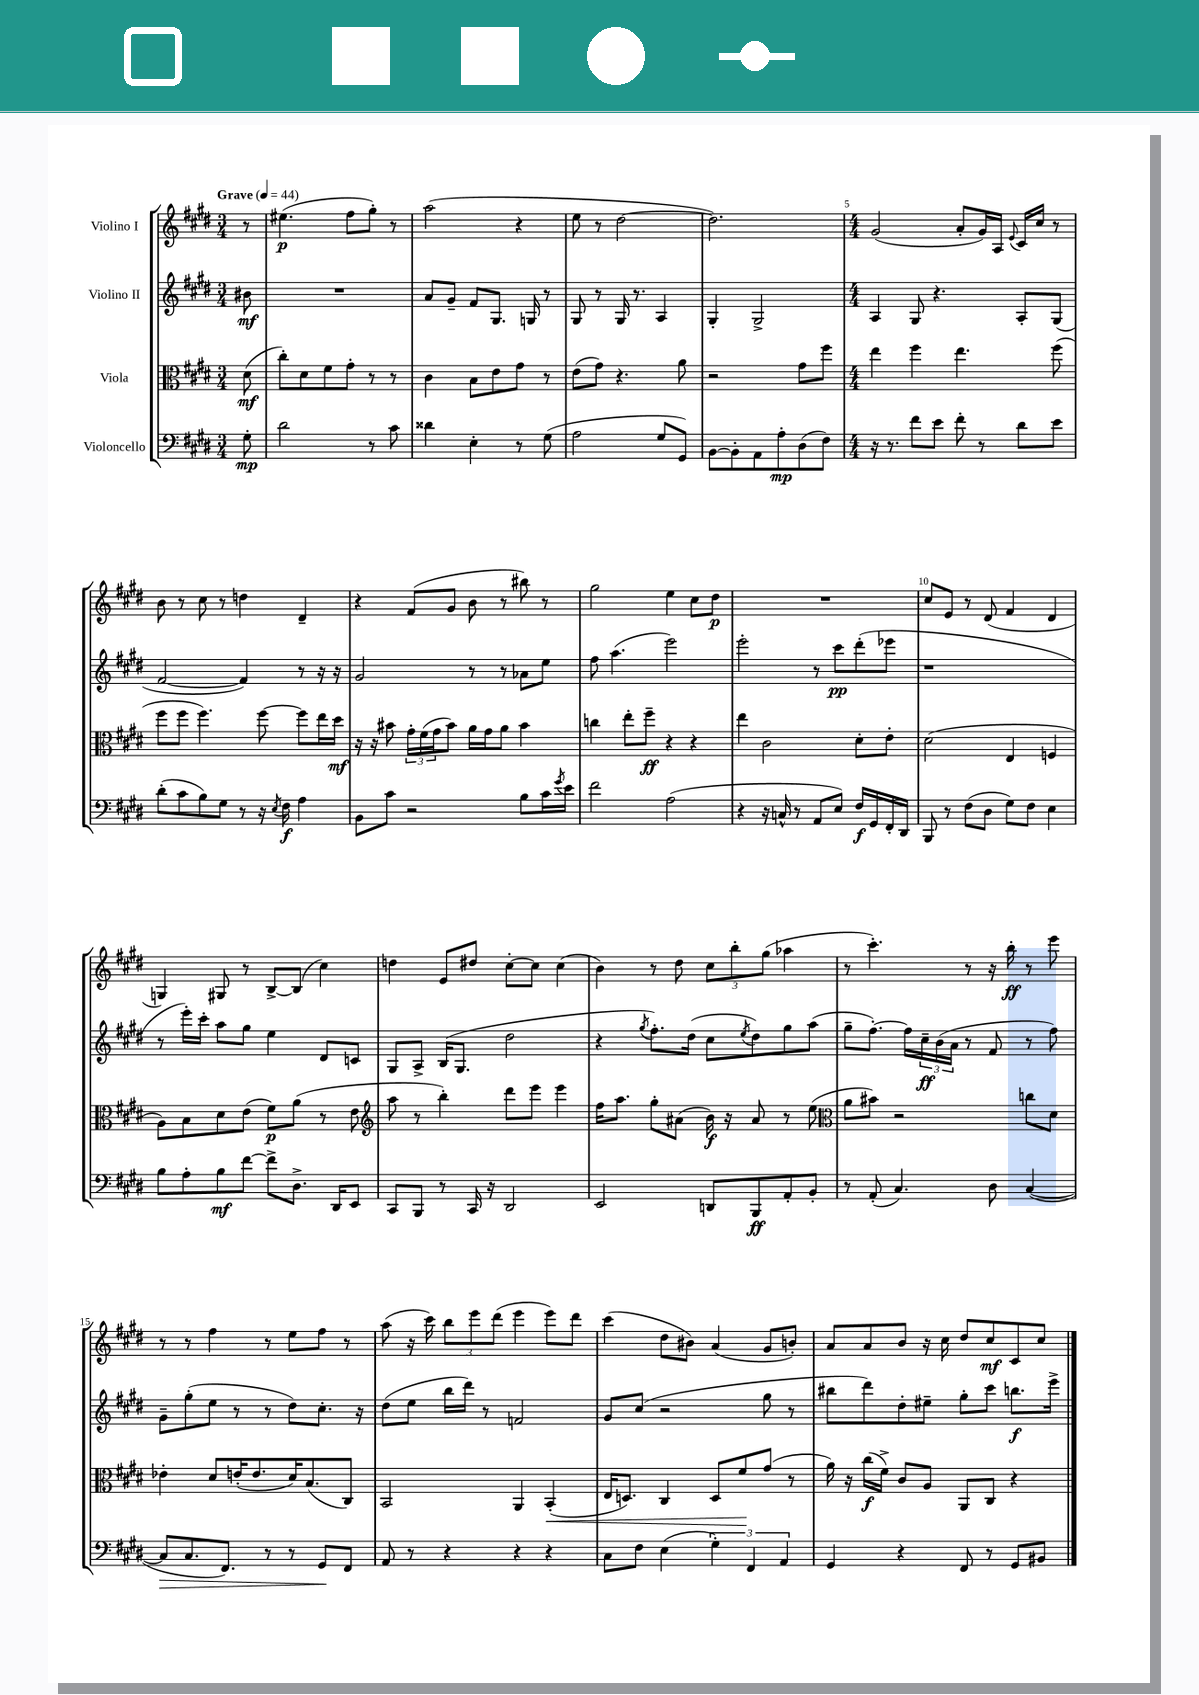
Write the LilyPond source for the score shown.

<<
\new StaffGroup <<
\new Staff = "s0" \with { instrumentName = "Violino I" } {
    \clef treble \key e \major \numericTimeSignature \time 3/4 \partial 8 \tempo "Grave" 4 = 44
    r8 |
    eis''4.\p( fis''8 gis''8-.) r8 |
    a''2( r4 |
    e''8 r8 dis''2~ |
    dis''2.) |
    \numericTimeSignature \time 4/4 gis'2( a'8-. gis'16) a16 \appoggiatura { e'8 } cis'16 cis''16 r8 |
    b'8 r8 cis''8 r8 d''4 dis'4-- |
    r4 fis'8( gis'8 b'8 r8 bis''8) r8 |
    gis''2 e''4 cis''8 dis''8\p |
    R1 |
    cis''8 e'8 r8 dis'8( fis'4 dis'4 |
    g4) gis8 r8 b8~-> b8( cis''4) |
    d''4 e'8 dis''8 cis''8~-. cis''8 cis''4( |
    b'4) r8 dis''8 \tuplet 3/2 { cis''8 b''8-. gis''8( } aes''4 |
    r8 cis'''4.-.) r8 r16 b''16-.\ff r8 e'''8 |
    r8 r8 fis''4 r8 e''8 fis''8 r8 |
    a''8( r16 cis'''16) \tuplet 3/2 { b''8 e'''8 dis'''8( } e'''4 e'''8) dis'''8 |
    cis'''4( dis''8 bis'8) a'4( gis'8 b'8-.) |
    a'8 a'8 b'8 r16 cis''16 dis''8 cis''8\mf cis'8 cis''8 \bar "|." |
}
\new Staff = "s1" \with { instrumentName = "Violino II" } {
    \clef treble \key e \major \numericTimeSignature \time 3/4 \partial 8
    bis'8\mf |
    R2. |
    a'8 gis'8-- fis'8 gis8. g16 r8 |
    gis8 r8 gis16 r8. a4 |
    gis4-. gis2-> |
    \numericTimeSignature \time 4/4 a4 gis8 r4. a8-. gis8( |
    fis'2~ fis'4) r8 r16 r16 |
    gis'2 r8 r8 aes'8 e''8 |
    fis''8 a''4.( e'''2) |
    e'''2-. r8 cis'''8\pp dis'''8-.( ees'''8 |
    r1 |
    r8 e'''16-.) cis'''16-. a''8 gis''8 e''4 dis'8 c'8 |
    gis8 a8-> b16( gis8. dis''2 |
    r4 \acciaccatura { gis''8 } fis''8.-.) dis''16( cis''8 \acciaccatura { e''8 } dis''8) gis''8 a''8( |
    gis''8-- fis''8.~-.) fis''16 \tuplet 3/2 { cis''16--\ff b'16( a'16 } r8 fis'8 r8 fis''8) |
    gis'8-- gis''8-.( e''8 r8 r8 dis''8) cis''8.-. r16 |
    dis''8( e''8 b''16 dis'''16) r8 f'2 |
    gis'8 cis''8( r2 gis''8 r8 |
    bis''8 dis'''8) dis''8-. eis''8-- gis''8-. cis'''8 b''8.\f e'''16-> \bar "|." |
}
\new Staff = "s2" \with { instrumentName = "Viola" } {
    \clef alto \key e \major \numericTimeSignature \time 3/4 \partial 8
    dis'8\mf( |
    cis''8-.) dis'8 fis'8 gis'8-. r8 r8 |
    cis'4 b8 e'8 gis'8 r8 |
    e'8( gis'8) r4. a'8 |
    r2 gis'8 fis''8 |
    \numericTimeSignature \time 4/4 e''4 fis''4 e''4. fis''8( |
    fis''8 fis''8 fis''4.) fis''8~ fis''8 e''16 dis''16\mf |
    r16 r16 bis'8 \tuplet 3/2 { gis'16-. fis'16( gis'16 } bis'8) a'16 gis'16 a'8 bis'4 |
    c''4 e''8-. fis''8--\ff r4 r4 |
    e''4 cis'2 dis'8-. e'8-. |
    dis'2( e4 f4 |
    a8) b8 dis'8 e'8( fis'8\p) a'8( r8 e'8 |
    \clef treble a''8 r8 b''4-.) dis'''8 e'''8 e'''4 |
    fis''16 a''8. gis''8-. ais'8( b'16\f) r16 ais'8 r8 e''8( |
    \clef alto a'8 bis'8) r2 c''8 dis'8 |
    ees'4-. dis'8 e'16-.( e'8. dis'16) b8.( cis8) |
    b,2 a,4 b,4-.\<( |
    e16 d8.) cis4 d8 fis'8\! gis'8( r8 |
    a'16) r16 cis''16\f( fis'16->) cis'8 a8 a,8 cis8 r4 \bar "|." |
}
\new Staff = "s3" \with { instrumentName = "Violoncello" } {
    \clef bass \key e \major \numericTimeSignature \time 3/4 \partial 8
    gis8-.\mp |
    dis'2 r8 cis'8 |
    disis'4 e4-. r8 gis8( |
    a2 gis8 gis,8) |
    b,8~ b,8-. a,8 a8-.\mp dis8( fis8) |
    \numericTimeSignature \time 4/4 r16 r8. fis'8 e'8 fis'8-. r8 dis'8 e'8 |
    dis'8-.( cis'8 b8) gis8 r8 r16 \acciaccatura { e8 } fis16\f a4 |
    b,8 cis'8 r2 b8 cis'16 \acciaccatura { gis'8 } e'16 |
    fis'2 a2( |
    r4 r16 c16-^ r8 a,8 e8) fis16\f gis,16 fis,16-. dis,16 |
    b,,8 r8 fis8( dis8 gis8) fis8 e4 |
    b8 a8-. b8\mf fis'8~ fis'8-> dis8.-> dis,16 e,8 |
    cis,8 b,,8 r8 cis,16 r16 dis,2 |
    e,2 d,8 b,,8\ff a,8-. b,8-. |
    r8 a,8-.( cis4.) dis8 cis4~( |
    cis8\> cis8. fis,8.) r8 r8 gis,8\! fis,8 |
    a,8 r8 r4 r4 r4 |
    cis8 fis8 e4( \tuplet 3/2 { gis4-.) fis,4 a,4 } |
    gis,4 r4 fis,8 r8 gis,8 bis,8 \bar "|." |
}
>>
>>
